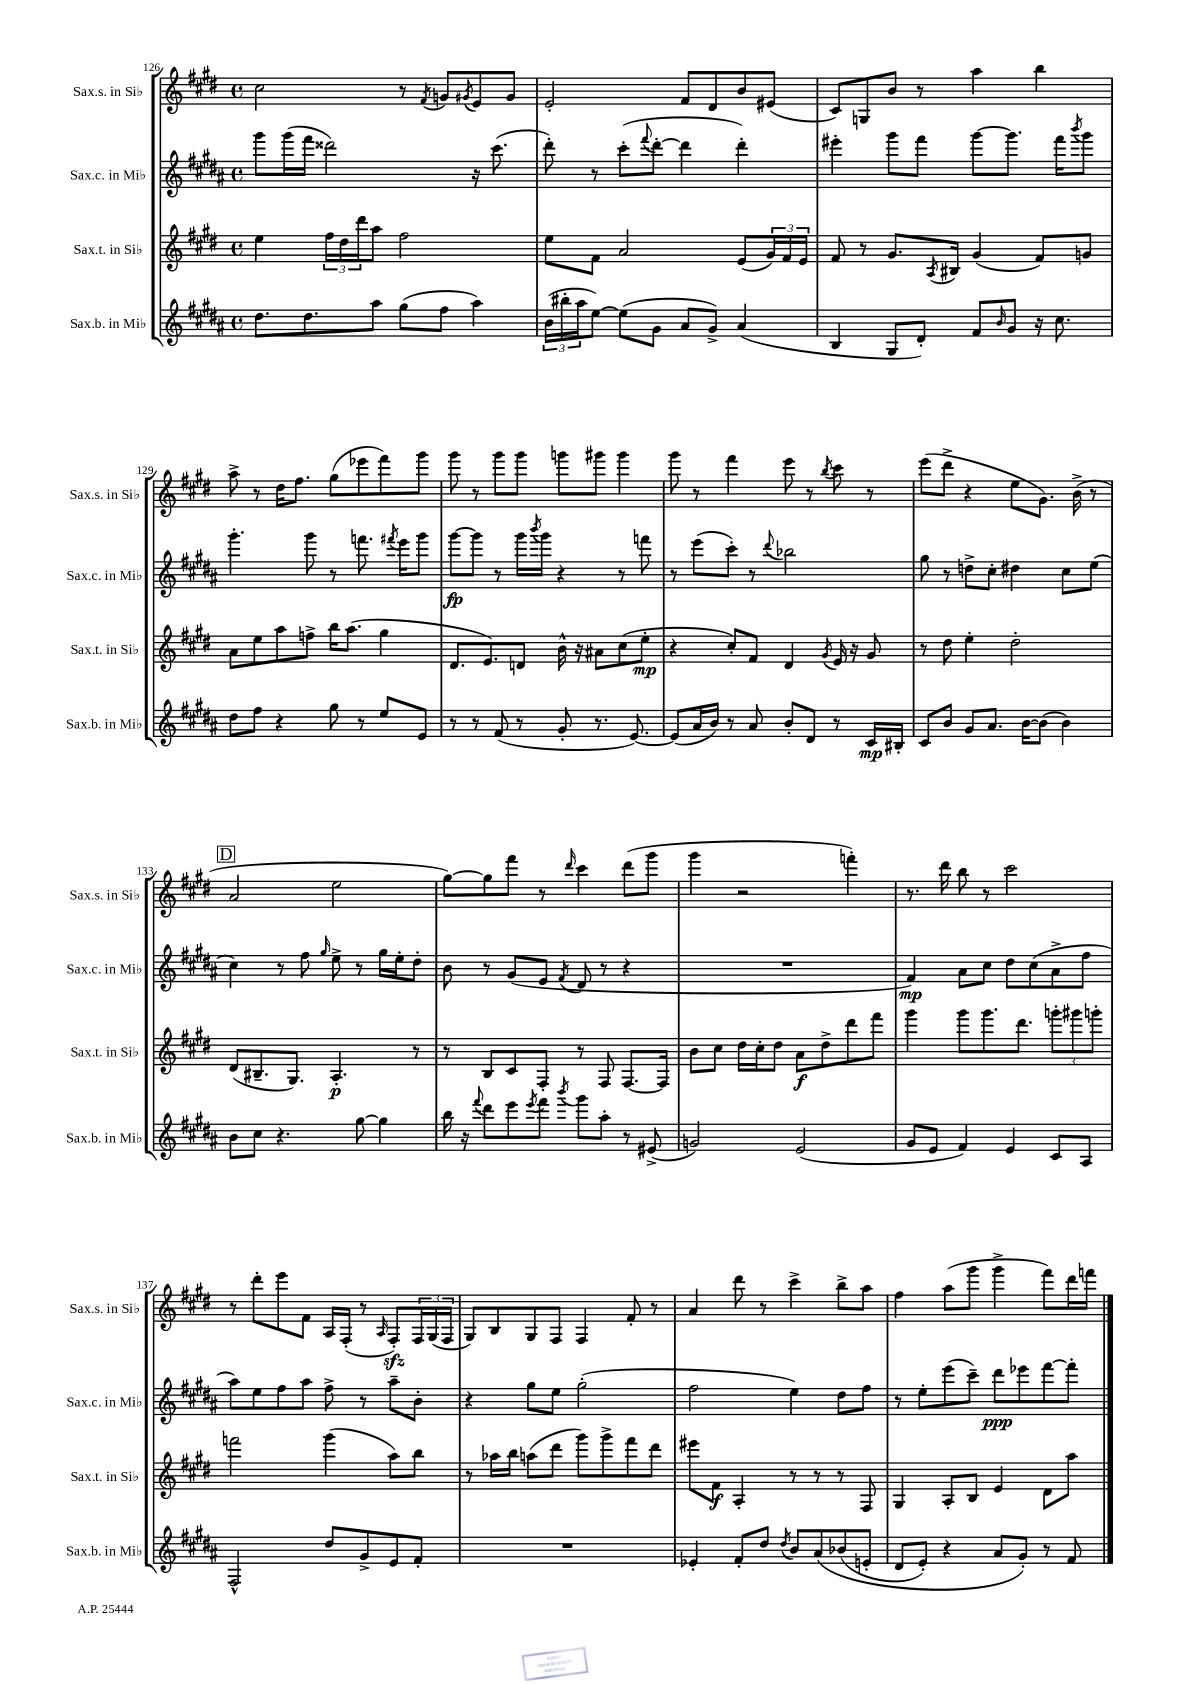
<<
\new StaffGroup <<
\new Staff = "s0" \with { instrumentName = "Sax.s. in Sib" shortInstrumentName = "Sax.s. in Sib" } {
    \clef treble \key e \major \defaultTimeSignature \time 4/4
    cis''2 r8 \acciaccatura { fis'8 } g'8 \acciaccatura { gis'8 } e'8 gis'8 |
    e'2-. fis'8 dis'8 b'8 eis'8( |
    cis'8) g8 b'8 r8 a''4 b''4 |
    a''8-> r8 dis''16 fis''8. gis''8( ees'''8 fis'''8) gis'''8 |
    gis'''8 r8 gis'''8 gis'''8 g'''8 gis'''8 gis'''4 |
    gis'''8 r8 fis'''4 e'''8 r8 \acciaccatura { b''8 } cis'''8 r8 |
    e'''8( dis'''8-> r4 e''8 gis'8.) b'16->( r8 |
    \mark \markup { \box "D" } a'2 e''2 |
    gis''8~) gis''8 fis'''8 r8 \grace { dis'''16 } cis'''4 dis'''8( gis'''8 |
    gis'''4 r2 f'''4-.) |
    r8. dis'''16 b''8 r8 cis'''2 |
    r8 dis'''8-. e'''8 fis'8 a16 fis16-.( r8 \grace { a16 } fis8-.\sfz) \tuplet 3/2 { fis16 gis16( fis16 } |
    gis8) b8 gis8 fis8 fis4 fis'8-. r8 |
    a'4 dis'''8 r8 cis'''4-> b''8-> a''8 |
    fis''4 a''8( gis'''8 gis'''4-> fis'''8) dis'''16 f'''16 \bar "|." |
}
\new Staff = "s1" \with { instrumentName = "Sax.c. in Mib" shortInstrumentName = "Sax.c. in Mib" } {
    \clef treble \key b \major \defaultTimeSignature \time 4/4
    gis'''8 gis'''16( fis'''16 disis'''2) r16 cis'''8.( |
    dis'''8-.) r8 cis'''8-.( \appoggiatura { fis'''8 } dis'''8~-. dis'''4 dis'''4-.) |
    eis'''4-. gis'''8 fis'''8 gis'''8~ gis'''8. fis'''16 \acciaccatura { b'''8 } gis'''8 |
    gis'''4.-. gis'''8 r8 f'''8. \acciaccatura { fis'''8 } e'''16 gis'''8 |
    gis'''8~\fp gis'''8 r8 gis'''16 \acciaccatura { b'''8 } gis'''16 r4 r8 f'''8 |
    r8 e'''8( cis'''8-.) r8 \appoggiatura { dis'''8 } bes''2 |
    gis''8 r8 d''8-> cis''8-. dis''4 cis''8 e''8( |
    \mark \markup { \box "D" } cis''4) r8 fis''8 \grace { gis''16 } e''8-> r8 gis''16 e''16-. dis''8-. |
    b'8 r8 gis'8( e'8 \acciaccatura { fis'8 } dis'8 r8 r4 |
    R1 |
    fis'4\mp) ais'8 cis''8 dis''8 cis''8( ais'8-> fis''8 |
    ais''8) e''8 fis''8 ais''8 fis''8-> r8 ais''8-- b'8-. |
    r4 gis''8 e''8 gis''2-.( |
    fis''2 e''4) dis''8 fis''8 |
    r8 e''8-. e'''8( cis'''8--) dis'''8\ppp ees'''8 fis'''8~ fis'''8-. \bar "|." |
}
\new Staff = "s2" \with { instrumentName = "Sax.t. in Sib" shortInstrumentName = "Sax.t. in Sib" } {
    \clef treble \key e \major \defaultTimeSignature \time 4/4
    e''4 \tuplet 3/2 { fis''16 dis''16 dis'''16 } a''8 fis''2 |
    e''8 fis'8 a'2 e'8( \tuplet 3/2 { gis'16) fis'16 e'16 } |
    fis'8 r8 gis'8. \acciaccatura { a8 } bis16 gis'4( fis'8) g'8 |
    a'8 e''8 a''8 f''8-> b''16 a''8.( gis''4 |
    dis'8. e'8.) d'8 b'16-^ r16 ais'8 cis''8( e''8-.\mp |
    r4 cis''8-.) fis'8 dis'4 \acciaccatura { gis'8 } e'16 r16 gis'8 |
    r8 dis''8 e''4-. dis''2-. |
    \mark \markup { \box "D" } dis'8( bis8.-- gis8.) a4.-.\p r8 |
    r8 b8 cis'8 fis8-. r8 fis8 fis8.~ fis16 |
    b'8 cis''8 dis''16 cis''16-. dis''8 a'8\f dis''8-> dis'''8 fis'''8 |
    gis'''4 gis'''8 gis'''8. dis'''8. \tuplet 3/2 { g'''8-. gis'''8 g'''8-. } |
    f'''2 gis'''4( a''8) b''8 |
    r8 aes''16 b''16 a''8( dis'''8 gis'''8) gis'''8-> fis'''8 dis'''8 |
    eis'''8 fis'8\f a4-. r8 r8 r8 fis8 |
    gis4 a8-. b8 e'4 dis'8 a''8 \bar "|." |
}
\new Staff = "s3" \with { instrumentName = "Sax.b. in Mib" shortInstrumentName = "Sax.b. in Mib" } {
    \clef treble \key b \major \defaultTimeSignature \time 4/4
    dis''8. dis''8. ais''8 gis''8( fis''8 ais''4) |
    \tuplet 3/2 { b'16( bis''16-. ais''16 } e''8~) e''8( gis'8 ais'8 gis'8->) ais'4( |
    b4 gis8 dis'8-.) fis'8 \grace { b'16 } gis'8 r16 cis''8. |
    dis''8 fis''8 r4 gis''8 r8 e''8 e'8 |
    r8 r8 fis'8( r8 gis'8-. r8. e'8.~) |
    e'8( ais'16 b'16) r8 ais'8 b'8-. dis'8 r8 cis'16\mp bis16-. |
    cis'8 b'8 gis'8 ais'8. b'16~ b'8( b'4) |
    \mark \markup { \box "D" } b'8 cis''8 r4. gis''8~ gis''4 |
    b''16 r16 \appoggiatura { fis'''8 } dis'''8 e'''8 \acciaccatura { e'''8 } fis'''8 \acciaccatura { b'''8 } gis'''8 ais''8-. r8 eis'8->( |
    g'2) e'2( |
    gis'8 e'8 fis'4) e'4 cis'8 ais8 |
    fis2-^ dis''8 gis'8-> e'8 fis'8-. |
    R1 |
    ees'4-. fis'8-. dis''8 \acciaccatura { dis''8 } b'8 ais'8\( bes'8( e'8-. |
    dis'8 e'8-.) r4 ais'8 gis'8-.\) r8 fis'8 \bar "|." |
}
>>
>>
\layout { \context { \Score currentBarNumber = #126 } }
